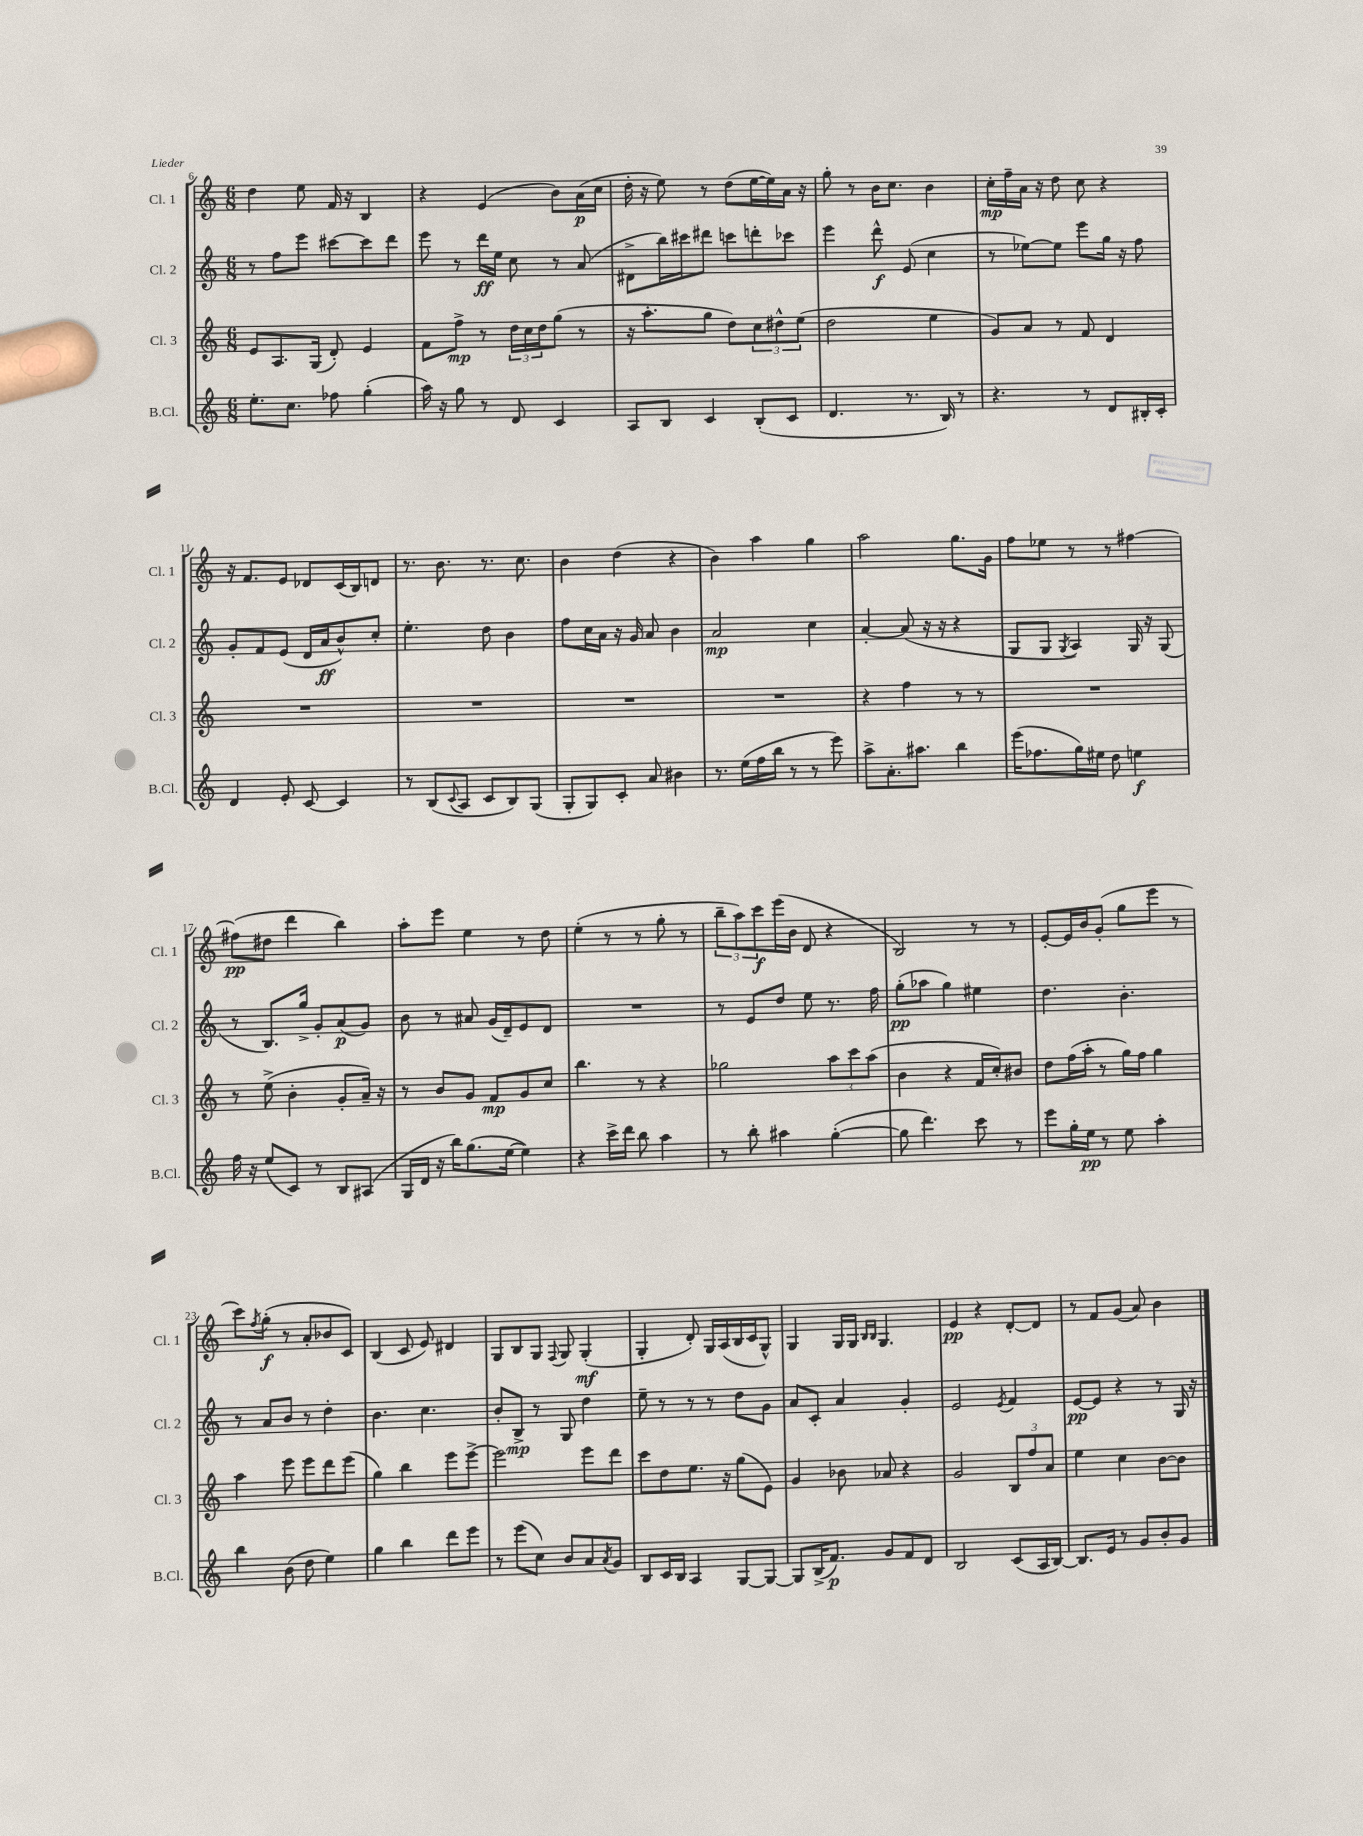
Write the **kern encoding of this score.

**kern	**dynam	**kern	**dynam	**kern	**dynam	**kern	**dynam
*part4	*part4	*part3	*part3	*part2	*part2	*part1	*part1
*staff4	*staff4	*staff3	*staff3	*staff2	*staff2	*staff1	*staff1
*I"B.Cl.	*	*I"Cl. 3	*	*I"Cl. 2	*	*I"Cl. 1	*
*I'B.Cl.	*	*I'Cl. 3	*	*I'Cl. 2	*	*I'Cl. 1	*
*clefG2	*	*clefG2	*	*clefG2	*	*clefG2	*
*k[]	*	*k[]	*	*k[]	*	*k[]	*
*M6/8	*	*M6/8	*	*M6/8	*	*M6/8	*
=6	=6	=6	=6	=6	=6	=6	=6
8.ee'\L	.	8e/L	.	8r	.	4dd\	.
.	.	8.A/	.	8ff\L	.	.	.
8.cc\J	.	.	.	.	.	.	.
.	.	.	.	8eee\J	.	8ee\	.
.	.	(16G/Jk	.	.	.	.	.
8ff-X\	.	8d'/)	.	[8ccc#X\L	.	16f/	.
.	.	.	.	.	.	16r	.
(4gg'\	.	4e/	.	8ccc#\]	.	4B/	.
.	.	.	.	8ddd\J	.	.	.
=7	=7	=7	=7	=7	=7	=7	=7
16aa\)	.	8f\L	.	8eee\	.	4r	.
16r	.	.	.	.	.	.	.
8gg\	.	8ff^\J	mp	8r	.	.	.
8r	.	8r	.	16ddd\LL	ff	(4e/	.
.	.	.	.	16ee\JJ	.	.	.
8d/	.	24dd\LL	.	8cc\	.	.	.
.	.	24cc\	.	.	.	.	.
.	.	24dd\J	.	.	.	.	.
4c/	.	(8gg\J	.	8r	.	8b\L)	.
.	.	8r	.	(8a/	.	(16a\L	p
.	.	.	.	.	.	16cc\JJ	.
=8	=8	=8	=8	=8	=8	=8	=8
8A/L	.	16r	.	8d#X^\L	.	16dd'\	.
.	.	8.aa'\L	.	.	.	16r	.
8B/J	.	.	.	16bb\L)	.	8ee\)	.
.	.	.	.	16ccc#X\J	.	.	.
4c/	.	8gg\J	.	8ddd#X\J	.	8r	.
.	.	8dd\L)	.	8cccn\L	.	(8dd\L	.
(8B'/L	.	12cc\	.	8dddn'\	.	[16ee\L	.
.	.	.	.	.	.	16ee\])	.
.	.	12dd#X^^\	.	.	.	.	.
8c/J	.	.	.	8ccc-X\J	.	16a\JJ	.
.	.	(12ee\J	.	.	.	.	.
.	.	.	.	.	.	16r	.
=9	=9	=9	=9	=9	=9	=9	=9
4.d/	.	2dd\	.	4eee\	.	8gg'\	.
.	.	.	.	.	.	8r	.
.	.	.	.	8ddd^^\	f	16b\KL	.
.	.	.	.	.	.	8.cc\J	.
8.r	.	.	.	(8e/	.	.	.
.	.	4ee\	.	4cc\	.	4b\	.
16B/)	.	.	.	.	.	.	.
8r	.	.	.	.	.	.	.
=10	=10	=10	=10	=10	=10	=10	=10
4.r	.	8g/L)	.	8r	.	16cc'\LL	mp
.	.	.	.	.	.	16ff~\	.
.	.	8a/J	.	[8ee-X\L)	.	16a\JJ	.
.	.	.	.	.	.	16r	.
.	.	8r	.	8ee-\J]	.	8dd\	.
8r	.	8f/	.	8eee\L	.	8cc\	.
8d/L	.	4d/	.	16gg\Jk	.	4r	.
.	.	.	.	16r	.	.	.
16B#X'/L	.	.	.	8ff\	.	.	.
16c'/JJ	.	.	.	.	.	.	.
!!LO:LB:g=z
=11	=11	=11	=11	=11	=11	=11	=11
4d/	.	2.r	.	8g'/L	.	16r	.
.	.	.	.	.	.	8.f/L	.
.	.	.	.	8f/	.	.	.
8e'/	.	.	.	(8e/J	.	8e/J	.
[8c/	.	.	.	16d/LL	.	8d-X/L	.
.	.	.	.	16a/J	ff	.	.
4c/]	.	.	.	8b^^/)	.	(16c/L	.
.	.	.	.	.	.	16B/J)	.
.	.	.	.	8cc'/J	.	8dn/J	.
=12	=12	=12	=12	=12	=12	=12	=12
8r	.	2.r	.	4.ee'\	.	8.r	.
(8B/L	.	.	.	.	.	.	.
.	.	.	.	.	.	8.b\	.
8qqc/	.	.	.	.	.	.	.
8A/J	.	.	.	.	.	.	.
8c/L	.	.	.	8dd\	.	8.r	.
8B/)	.	.	.	4b\	.	.	.
.	.	.	.	.	.	8.cc\	.
(8G/J	.	.	.	.	.	.	.
=13	=13	=13	=13	=13	=13	=13	=13
8G'/L	.	2.r	.	8ff\L	.	4b\	.
8G/)	.	.	.	16cc\L	.	.	.
.	.	.	.	16a\JJ	.	.	.
8c'/J	.	.	.	16r	.	(4dd\	.
.	.	.	.	16g/	.	.	.
8a/	.	.	.	8a/	.	.	.
4b#X\	.	.	.	4b\	.	4r	.
=14	=14	=14	=14	=14	=14	=14	=14
8.r	.	2.r	.	2a/	mp	4b\)	.
(16ee\LL	.	.	.	.	.	.	.
16ff\	.	.	.	.	.	4aa\	.
16bb\JJ	.	.	.	.	.	.	.
8r	.	.	.	.	.	.	.
8r	.	.	.	4cc\	.	4gg\	.
8eee\)	.	.	.	.	.	.	.
=15	=15	=15	=15	=15	=15	=15	=15
8aa^\L	.	4r	.	[4a'/	.	2aa\	.
8.a'\	.	.	.	.	.	.	.
.	.	4ff\	.	(8a/]	.	.	.
8.aa#X\J	.	.	.	.	.	.	.
.	.	.	.	16r	.	.	.
.	.	.	.	16r	.	.	.
4bb\	.	8r	.	4r	.	8.gg\L	.
.	.	8r	.	.	.	.	.
.	.	.	.	.	.	16g\Jk	.
=16	=16	=16	=16	=16	=16	=16	=16
(16eee\KL	.	2.r	.	8G/L	.	8ff\L	.
8.ff-X\	.	.	.	.	.	.	.
.	.	.	.	8G/J	.	8ee-X\J	.
.	.	.	.	8qG/	.	.	.
16gg\L)	.	.	.	4A/)	.	8r	.
16ee#X\JJ	.	.	.	.	.	.	.
8dd\	.	.	.	.	.	8r	.
4een\	f	.	.	16G/	.	[4ff#X\	.
.	.	.	.	16r	.	.	.
.	.	.	.	(8G/	.	.	.
!!LO:LB:g=z
=17	=17	=17	=17	=17	=17	=17	=17
16ff\	.	8r	.	8r	.	(8ff#X\L]	pp
16r	.	.	.	.	.	.	.
(8ee/L	.	(8ee^\	.	8.B/L)	.	8dd#X\J	.
8c/J)	.	4b'\	.	.	.	4ddd\	.
.	.	.	.	16gg^/Jk	.	.	.
8r	.	.	.	8g'/L	.	.	.
8B/L	.	8g'/L	.	(8a/	p	4bb\)	.
(8A#X/J	.	16a~/Jk)	.	8g/J)	.	.	.
.	.	16r	.	.	.	.	.
=18	=18	=18	=18	=18	=18	=18	=18
16G/LL	.	8r	.	8b\	.	8aa'\L	.
16d/JJ	.	.	.	.	.	.	.
16r	.	8b/L	.	8r	.	8eee\J	.
16bb\KL)	.	.	.	.	.	.	.
(8.gg\	.	8g/J	.	8a#X/	.	4ee\	.
.	.	8f/L	mp	(16g/LL	.	.	.
[16ee\Jk	.	.	.	16d~/J)	.	.	.
4ee\])	.	8g/	.	8e/	.	8r	.
.	.	8cc/J	.	8d/J	.	8dd\	.
=19	=19	=19	=19	=19	=19	=19	=19
4r	.	4.bb\	.	2.r	.	(4ee'\	.
16ccc^\LL	.	.	.	.	.	8r	.
16ddd\JJ	.	.	.	.	.	.	.
8bb\	.	8r	.	.	.	8r	.
4aa\	.	4r	.	.	.	8gg'\	.
.	.	.	.	.	.	8r	.
=20	=20	=20	=20	=20	=20	=20	=20
8r	.	2gg-X\	.	8r	.	12bb~\L	.
.	.	.	.	.	.	12aa\)	.
8bb'\	.	.	.	8e/L	.	.	.
.	.	.	.	.	.	12ccc\	f
4aa#X\	.	.	.	8dd/J	.	(16eee\L	.
.	.	.	.	.	.	16b\JJ	.
.	.	.	.	8ee\	.	8d/	.
([4gg'\	.	12aa\L	.	8.r	.	4r	.
.	.	12ccc\	.	.	.	.	.
.	.	(12aa\J	.	.	.	.	.
.	.	.	.	16ff\	.	.	.
=21	=21	=21	=21	=21	=21	=21	=21
8gg\]	.	4b\	.	(8gg'\L	pp	2B/)	.
4.ddd\)	.	.	.	8aa-X\J	.	.	.
.	.	4r	.	4gg\)	.	.	.
8ccc\	.	16f/LL	.	4ee#X\	.	8r	.
.	.	16cc'/J)	.	.	.	.	.
8r	.	8b#X/J	.	.	.	8r	.
=22	=22	=22	=22	=22	=22	=22	=22
8eee\L	.	8dd\L	.	4.dd\	.	[8e'/L	.
16gg'\L	.	(16ff\L	.	.	.	16e/L]	.
16ee\JJ	pp	16aa'\JJ	.	.	.	16b/J	.
8r	.	8r	.	.	.	(8g'/J	.
8ee\	.	16gg\LL)	.	4.b'\	.	8gg\L	.
.	.	16ff\JJ	.	.	.	.	.
4aa'\	.	4gg\	.	.	.	8eee\J	.
.	.	.	.	.	.	8r	.
!!LO:LB:g=z
=23	=23	=23	=23	=23	=23	=23	=23
4bb\	.	4aa\	.	8r	.	8ccc\L)	.
.	.	.	.	.	.	8qff/	.
.	.	.	.	8a/L	.	(8gg'\J	f
(8b\	.	8eee\	.	8b/J	.	8r	.
8dd\	.	8eee\L	.	8r	.	8a'/L	.
4ee\)	.	8ddd\	.	4dd'\	.	8b-X/	.
.	.	(8eee\J	.	.	.	8c/J)	.
=24	=24	=24	=24	=24	=24	=24	=24
4gg\	.	4gg\)	.	4.b\	.	(4B/	.
4bb\	.	4bb\	.	.	.	8c/	.
.	.	.	.	4.cc\	.	8e/)	.
8ddd\L	.	8eee\L	.	.	.	4d#X/	.
8eee\J	.	[8eee^\J	.	.	.	.	.
=25	=25	=25	=25	=25	=25	=25	=25
8r	.	2eee\]	.	8b'/L	.	8G/L	.
(8eee\L	.	.	.	8B^/J	mp	8B/	.
8cc\J)	.	.	.	8r	.	8G/J	.
.	.	.	.	.	.	8qqF/	.
8b/L	.	.	.	8G/	.	8G/	.
8a/	.	8eee\L	.	4dd\	.	(4G'/	mf
8qa/	.	.	.	.	.	.	.
8g/J	.	8ddd\J	.	.	.	.	.
=26	=26	=26	=26	=26	=26	=26	=26
8B/L	.	8ccc\L	.	8ee~\	.	4G'/	.
16c/L	.	8dd\	.	8r	.	.	.
16B/JJ	.	.	.	.	.	.	.
4A/	.	8.ee\J	.	8r	.	8d'/)	.
.	.	.	.	8r	.	16G/LL	.
.	.	16r	.	.	.	(16A/	.
[8G/L	.	(8gg\L	.	8dd\L	.	16B/	.
.	.	.	.	.	.	16c/J	.
8G/J_	.	8e\J)	.	8g\J	.	8G^^/J)	.
=27	=27	=27	=27	=27	=27	=27	=27
8G/L]	.	4g/	.	8a/L	.	4G/	.
(16B^/K	.	.	.	8c'/J	.	.	.
8.f/J)	p	.	.	.	.	.	.
.	.	8b-X\	.	4a/	.	16G/LL	.
.	.	.	.	.	.	16G/JJ	.
.	.	.	.	.	.	16qqB/LL	.
.	.	.	.	.	.	16qqB/JJ	.
8g/L	.	8a-X/	.	.	.	4.G/	.
8f/	.	4r	.	4g'/	.	.	.
8d/J	.	.	.	.	.	.	.
=28	=28	=28	=28	=28	=28	=28	=28
2B/	.	2g/	.	2e/	.	4e/	pp
.	.	.	.	.	.	4r	.
.	.	.	.	8qe/	.	.	.
(8c/L	.	12B/L	.	4f/	.	[8d'/L	.
.	.	12ff/	.	.	.	.	.
16A/L	.	.	.	.	.	8d/J]	.
.	.	12a/J	.	.	.	.	.
[16B/JJ)	.	.	.	.	.	.	.
=29	=29	=29	=29	=29	=29	=29	=29
8.B/L]	.	4ee\	.	[8e/L	pp	8r	.
.	.	.	.	8e/J]	.	8f/L	.
16e/Jk	.	.	.	.	.	.	.
8r	.	4cc\	.	4r	.	(8g/J	.
8g/L	.	.	.	.	.	8a/)	.
8b'/	.	[8b\L	.	8r	.	4b\	.
8g/J	.	8b\J]	.	16G/	.	.	.
.	.	.	.	16r	.	.	.
==	==	==	==	==	==	==	==
*-	*-	*-	*-	*-	*-	*-	*-
